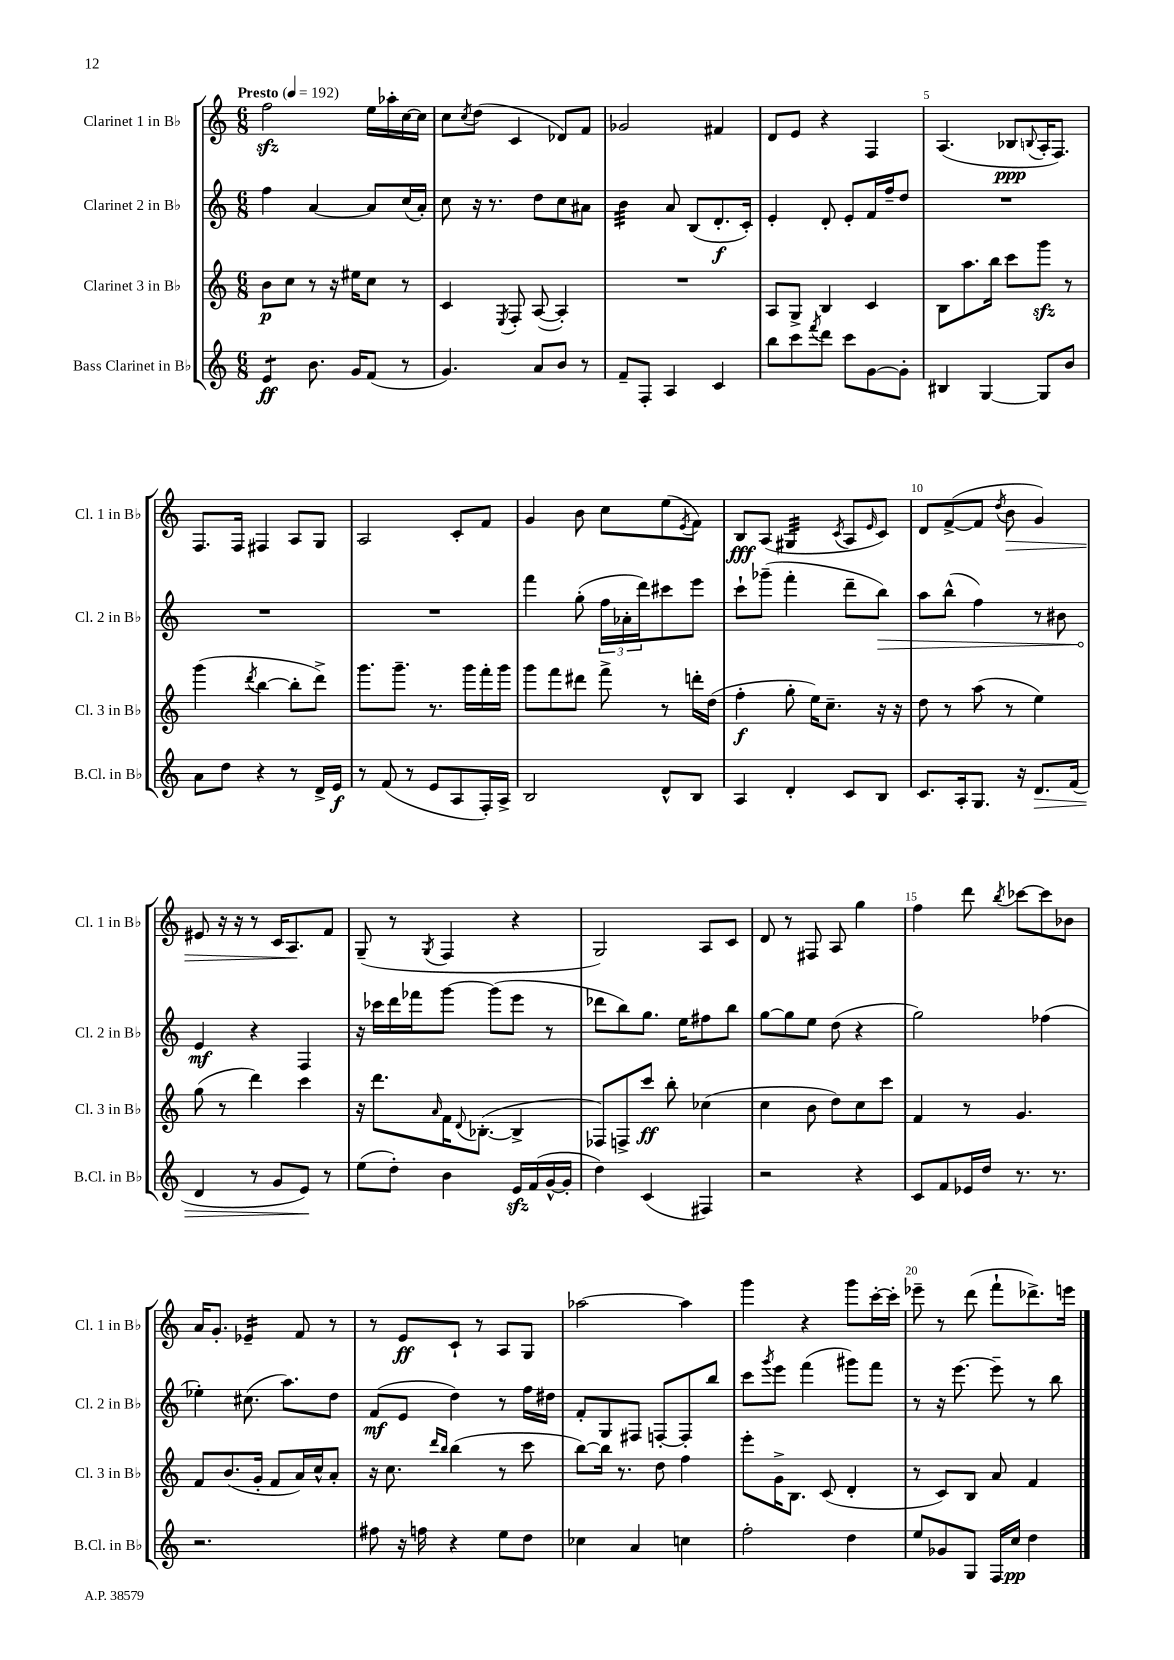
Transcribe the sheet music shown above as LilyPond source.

<<
\new StaffGroup <<
\new Staff = "s0" \with { instrumentName = "Clarinet 1 in Bb" shortInstrumentName = "Cl. 1 in Bb" } {
    \clef treble \key c \major \numericTimeSignature \time 6/8 \tempo "Presto" 4 = 192
    f''2\sfz e''16 aes''16-. c''16~ c''16 |
    c''8 \acciaccatura { c''8 } d''8( c'4 des'8) f'8 |
    ges'2 fis'4 |
    d'8 e'8 r4 f4 |
    a4.( bes8\ppp \appoggiatura { b8 } a16-. f8.) |
    f8. f16 fis4 a8 g8 |
    a2 c'8-. f'8 |
    g'4 b'8 c''8 e''8( \acciaccatura { e'8 } f'8) |
    b8\fff a8( gis4:32 \acciaccatura { c'8 } a8 \grace { e'16 } c'8) |
    d'8 f'8~->( f'8 \acciaccatura { d''8 } b'8\> g'4) |
    eis'8 r16 r16 r8 c'16 a8.\! f'8 |
    g8--( r8 \acciaccatura { g8 } f4 r4 |
    g2) a8 c'8 |
    d'8 r8 fis8 a8 g''4 |
    f''4 d'''8 \acciaccatura { b''8 } ces'''8~ ces'''8 bes'8 |
    a'16 g'8.-. ees'4:16-- f'8 r8 |
    r8 e'8\ff c'8-! r8 a8 g8 |
    aes''2~ aes''4 |
    g'''4 r4 g'''8 c'''16~-. c'''16-. |
    ees'''8-- r8 d'''8( f'''8-! des'''8.->) e'''16 \bar "|." |
}
\new Staff = "s1" \with { instrumentName = "Clarinet 2 in Bb" shortInstrumentName = "Cl. 2 in Bb" } {
    \clef treble \key c \major \numericTimeSignature \time 6/8
    f''4 a'4~ a'8 c''16( a'16-.) |
    c''8 r16 r8. d''8 c''8 ais'8 |
    b'4:32 a'8 b8( d'8.-.\f c'16-.) |
    e'4-. d'8-. e'8-. f'16 f''16-- d''8 |
    R2. |
    R2. |
    R2. |
    f'''4 g''8-.( \tuplet 3/2 { f''16 aes'16-. d'''16) } cis'''8 e'''8 |
    c'''8-! ges'''8--( f'''4-. d'''8-- \once \override Hairpin.circled-tip = ##t b''8\>) |
    a''8 b''8-^( f''4) r8 bis'8 |
    e'4\mf\! r4 f4 |
    r16 ces'''16 d'''16 fes'''16 g'''8~ g'''8( e'''8 r8 |
    des'''8 b''8) g''8. e''16 fis''8 b''8 |
    g''8~ g''8 e''8 d''8( r4 |
    g''2) fes''4( |
    ees''4-.) cis''8.( a''8.) d''8 |
    f'8\mf( e'8 d''4) r8 f''16 dis''16 |
    f'8-. g8 fis8 f8~-. f8-. b''8 |
    c'''8 \acciaccatura { g'''8 } e'''8 f'''4( gis'''8) f'''8 |
    r8 r16 e'''8.~ e'''8-- r8 b''8 \bar "|." |
}
\new Staff = "s2" \with { instrumentName = "Clarinet 3 in Bb" shortInstrumentName = "Cl. 3 in Bb" } {
    \clef treble \key c \major \numericTimeSignature \time 6/8
    b'8\p c''8 r8 r16 eis''16 c''8 r8 |
    c'4 \acciaccatura { e8 } f8-. a8~( a4-.) |
    R2. |
    a8 g8-> b4 c'4 |
    b8 a''8. b''16 c'''8 g'''8\sfz r8 |
    g'''4( \acciaccatura { d'''8 } b''4~ b''8-. d'''8->) |
    g'''8. g'''8.-- r8. g'''16 f'''16-. g'''16 |
    g'''8 f'''8 dis'''8 f'''8-> r8 d'''16-. d''16( |
    f''4-.\f g''8-. e''16) c''8.-- r16 r16 |
    d''8 r8 a''8( r8 e''4) |
    g''8( r8 d'''4) c'''4 |
    r16 d'''8. \grace { a'16 } f'16 \appoggiatura { d'8 } bes8.~-.( bes4-> |
    fes8) f8-> c'''8\ff b''8-. ces''4( |
    c''4 b'8 d''8) c''8 c'''8 |
    f'4 r8 g'4. |
    f'8 b'8.( g'16-. f'8 a'16) c''16-^ a'8-. |
    r16 c''8. \grace { d'''16 b''16 } b''4( r8 c'''8 |
    b''8~) b''16 r8. d''8 f''4 |
    e'''8-. g'16-> b8. c'8( d'4-. |
    r8 c'8) b8 a'8 f'4 \bar "|." |
}
\new Staff = "s3" \with { instrumentName = "Bass Clarinet in Bb" shortInstrumentName = "B.Cl. in Bb" } {
    \clef treble \key c \major \numericTimeSignature \time 6/8
    e'4:8\ff b'8. g'16 f'8( r8 |
    g'4.) a'8 b'8 r8 |
    f'8-- f8-. a4 c'4 |
    b''8 c'''8 \acciaccatura { f'''8 } d'''8 c'''8 g'8~ g'8-. |
    bis4 g4~ g8 b'8 |
    a'8 d''8 r4 r8 d'16-> e'16\f |
    r8 f'8( r8 e'8 a8 f16-.) a16-> |
    b2 d'8-^ b8 |
    a4 d'4-. c'8 b8 |
    c'8. a16-. g8. r16 d'8.\> f'16( |
    d'4 r8 g'8 e'8\!) r8 |
    e''8( d''8-.) b'4 e'16\sfz f'16( g'16~-^ g'16-. |
    d''4) c'4( fis4) |
    r2 r4 |
    c'8 f'8 ees'16 d''16 r8. r8. |
    r2. |
    fis''8 r16 f''16 r4 e''8 d''8 |
    ces''4 a'4 c''4 |
    f''2-. d''4 |
    e''8 ges'8 g8 f16 c''16\pp d''4 \bar "|." |
}
>>
>>
\layout { \context { \Score \override BarNumber.break-visibility = ##(#f #t #t) barNumberVisibility = #(every-nth-bar-number-visible 5) } }
